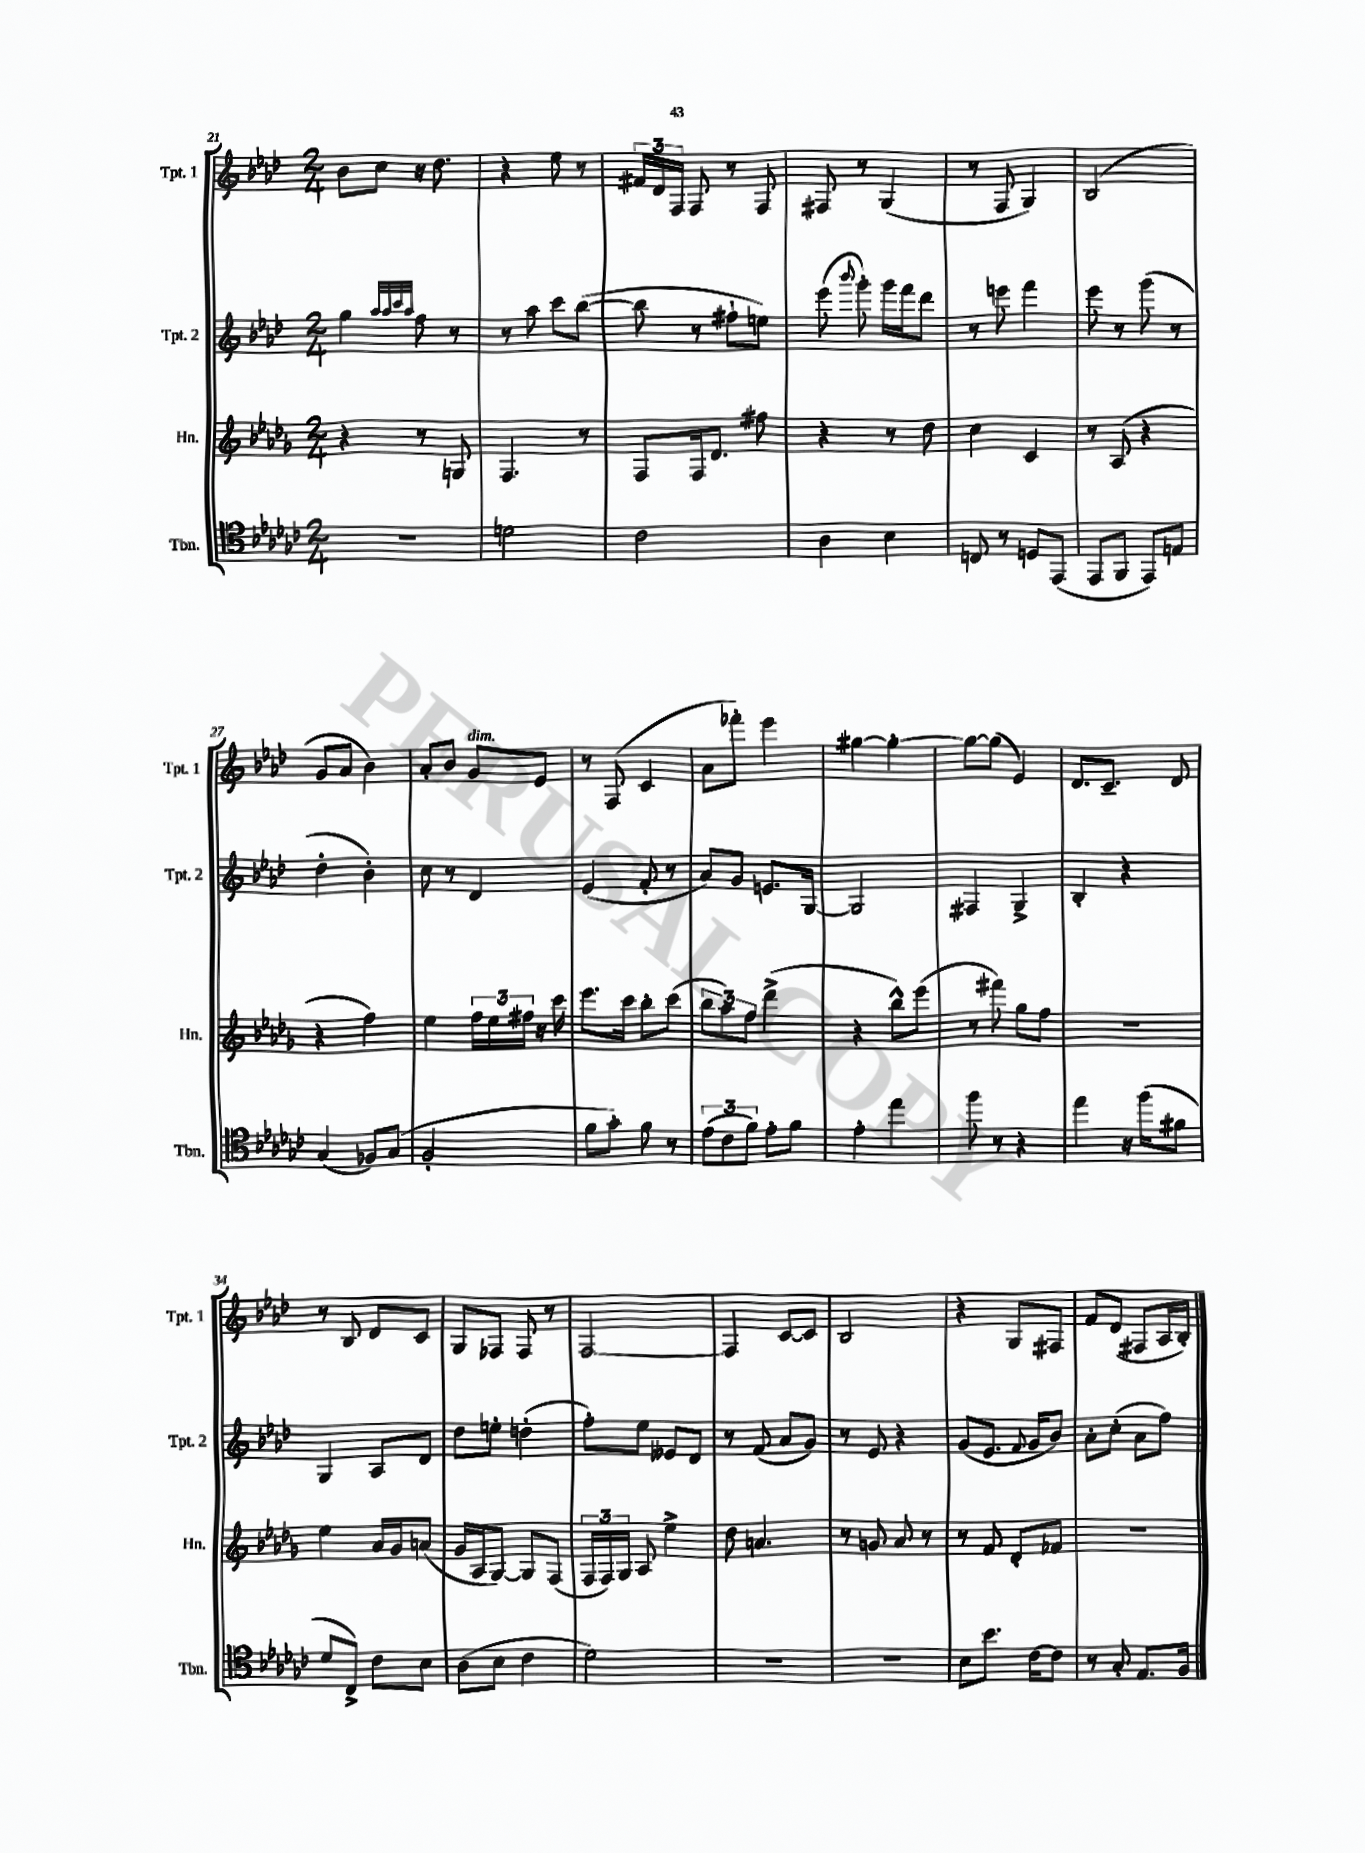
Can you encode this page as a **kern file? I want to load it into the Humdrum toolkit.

**kern	**kern	**kern	**kern
*part4	*part3	*part2	*part1
*staff4	*staff3	*staff2	*staff1
*I"Tbn.	*I"Hn.	*I"Tpt. 2	*I"Tpt. 1
*I'Tbn.	*I'Hn.	*I'Tpt. 2	*I'Tpt. 1
*clefC4	*clefG2	*clefG2	*clefG2
*k[b-e-a-d-g-c-]	*k[b-e-a-d-g-]	*k[b-e-a-d-]	*k[b-e-a-d-]
*M2/4	*M2/4	*M2/4	*M2/4
=21	=21	=21	=21
2r	4r	4gg\	8b-\L
.	.	.	8cc\J
.	.	32qqaa-/LLL	.
.	.	32qqaa-/	.
.	.	32qqccc/	.
.	.	32qqaa-/JJJ	.
.	8r	8ff\	16r
.	.	.	8.dd-\
.	8Gn/	8r	.
=22	=22	=22	=22
2dn\	4.F/	8r	4r
.	.	8aa-\	.
.	.	8ccc\L	8ee-\
.	8r	([8bb-\J	8r
=23	=23	=23	=23
2c-\	8F/L	8bb-\]	24f#X/LL
.	.	.	24d-/
.	.	.	24F/JJ
.	16F/k	8r	8F/
.	8.d-/J	.	.
.	.	8ff#X`\L	8r
.	8ff#X\	8een\J)	8F/
=24	=24	=24	=24
4A-\	4r	(8eee-\	8F#X/
.	.	8qqbbb-/	.
.	.	8ggg'\)	8r
4B-\	8r	16ggg\LL	(4G/
.	.	16fff\J	.
.	8dd-\	8ddd-\J	.
=25	=25	=25	=25
8Cn/	4cc\	8r	8r
8r	.	8eeen\	8F/
8Dn/L	4c/	4fff\	4G/)
(8EE-/J	.	.	.
=26	=26	=26	=26
8EE-/L	8r	8eee-\	(2B-/
8FF/J	(8A-/	8r	.
8EE-/L)	4r	(8ggg\	.
8En/J	.	8r	.
!!LO:LB:g=z
=27	=27	=27	=27
(4G-/	4r	4dd-'\	8g/L
.	.	.	8a-/J
8F-X/L)	4ff\)	4b-'\)	4b-\)
(8G-/J	.	.	.
=28	=28	=28	=28
2F'/	4ee-\	8cc\	8a-'/L
.	.	8r	8b-/J
!	!	!	!LO:TX:a:i:t=dim.
.	24ff\LL	4d-/	8g/L
.	24ee-\	.	.
.	24ff#X\JJ	.	.
.	16r	.	8e-/J
.	16ccc\	.	.
=29	=29	=29	=29
8f\L	8.eee-\L	(4e-/	8r
8g-'\J)	.	.	(8F/
.	16ccc\Jk	.	.
8f\	8bb-'\L	8f'/	4c/
8r	(8ccc\J	8r	.
=30	=30	=30	=30
(12e-\L	12bb-\L	8a-/L)	8a-\L
12c-\	12aa-\)	.	.
.	.	8g/J	8fff-X'\J)
12f\J)	12ff\J	.	.
8e-'\L	(4ddd-^\	8.en/L	4eee-\
8f\J	.	.	.
.	.	[16G/Jk	.
=31	=31	=31	=31
4e-'\	4r	2G/]	[4gg#X\
4ee-\	8bb-^^\L)	.	4gg#'\_
.	(8eee-\J	.	.
=32	=32	=32	=32
8ff\	8r	4F#X/	8gg#\L_
8r	8fff#X\)	.	(8gg#\J]
4r	8gg-\L	4G^/	4e-/)
.	8ff\J	.	.
=33	=33	=33	=33
4ee-\	2r	4B-'/	8.d-/L
.	.	.	8.c~/J
16r	.	4r	.
(16ff\KL	.	.	.
8f#X\J	.	.	8d-/
!!LO:LB:g=z
=34	=34	=34	=34
8d-/L	4ee-\	4G/	8r
8C-^/J)	.	.	8B-/
8c-\L	16a-/LL	8A-/L	8d-/L
.	16g-/J	.	.
8B-\J	(8an/J	8d-/J	8c/J
=35	=35	=35	=35
(8A-\L	16g-/LL	8dd-\L	8G/L
.	16A-/J	.	.
8B-\J	[8G-/J)	8een'\J	8F-X/J
4c-\	8G-/L]	(4ddn'\	8F-/
.	(8F/J	.	8r
=36	=36	=36	=36
2d-\)	24F/LL	8ff'\L)	[2F/
.	24F/)	.	.
.	24G-/JJ	.	.
.	8A-/	8ee-\J	.
.	4ee-^\	8e--X/L	.
.	.	8d-/J	.
=37	=37	=37	=37
2r	8dd-\	8r	4F/]
.	4.an/	(8f/	.
.	.	8a-/L	[8c/L
.	.	8g/J)	8c/J]
=38	=38	=38	=38
2r	8r	8r	2B-/
.	8gn/	8e-/	.
.	8a-/	4r	.
.	8r	.	.
=39	=39	=39	=39
8B-\L	8r	(8g/L	4r
8.b-\J	8f/	8.e-/J	.
.	8d-'/L	.	8G/L
.	.	8qqf/	.
[16c-\KL	.	16g/KL	.
8c-\J]	8f-X/J	8b-/J)	8F#X/J
=40	=40	=40	=40
8r	2r	8a-'\L	8f/L
8G-'/	.	(8cc'\J	(8d-/J
8.E-/L	.	8a-\L	8F#X/L
.	.	8ff\J)	16A-/L
16F/Jk	.	.	16B-'/JJ)
==	==	==	==
*-	*-	*-	*-
